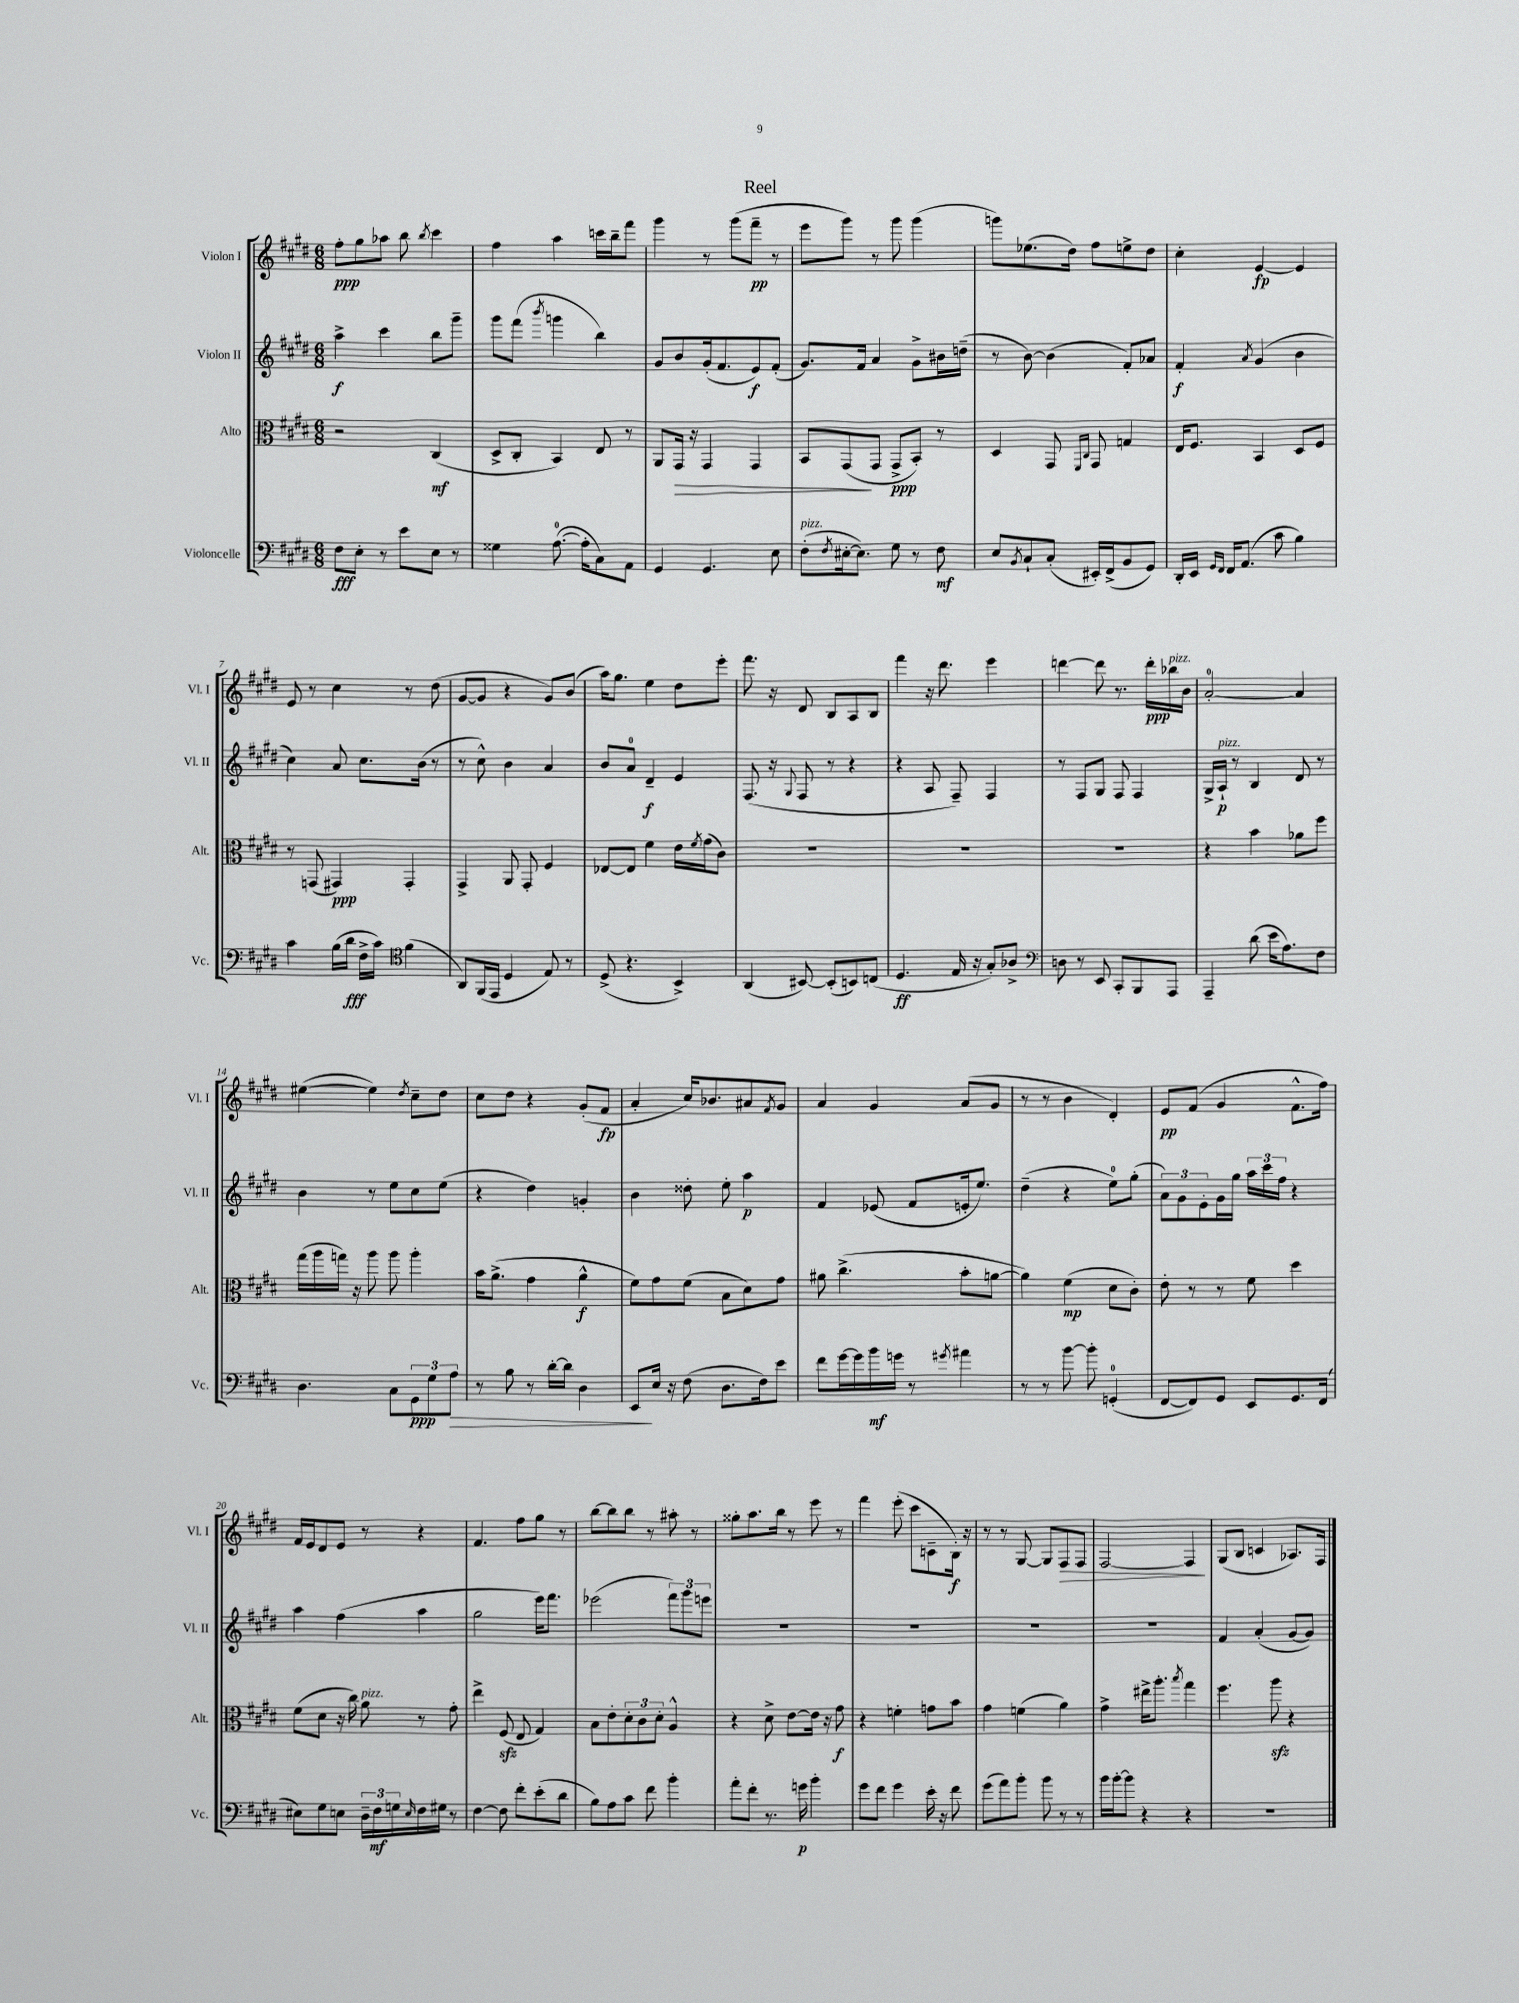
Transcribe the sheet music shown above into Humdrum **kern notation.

**kern	**kern	**kern	**kern
*staff4	*staff3	*staff2	*staff1
*clefF4	*clefC3	*clefG2	*clefG2
*k[f#c#g#d#]	*k[f#c#g#d#]	*k[f#c#g#d#]	*k[f#c#g#d#]
*M6/8	*M6/8	*M6/8	*M6/8
8F#	2r	4aa^	8ff#'
8E'	.	.	8gg#
8r	.	4ccc#	8aa-
8e	.	.	8bb
.	.	.	8qbb
8E	(4C#	8bb	4ccc#
8r	.	8ggg#~	.
=	=	=	=
4G##	8D#^	8ggg#	4ff#
.	8C#'	(8fff#	.
.	.	8qbbb	.
([8.A	4BB)	4ggg	4aa
16A']	.	.	.
8C#)	8E	4bb)	16ccc
.	.	.	16bb~
8AA	8r	.	8fff#
=	=	=	=
4GG#	8AA	8g#	4ggg#
.	16GG#	8b	.
.	16r	.	.
4.GG#	4GG#	(16g#'	8r
.	.	8.f#	.
.	.	.	(8ggg#
.	4GG#	8e)	8fff#~
8E	.	(8f#'	8r
=	=	=	=
(8F#'	8BB	8.g#)	8eee
8qF#	.	.	.
[16E#'	(8GG#	.	8ggg#)
8.E#])	.	16f#	.
.	8GG#	4a	8r
8G#	8GG#^	.	8ggg#
8r	8BB')	8g#^	(4ggg#
8F#	8r	16b#	.
.	.	(16dd~	.
=	=	=	=
8E	4D#	8r	8ggg)
8qBB	.	.	.
8C#`	.	[8b)	(8.ee-
(8C#'	8GG#	(4b]	.
.	.	.	16dd#)
.	16qqFF#	.	.
.	16qqC#	.	.
16EE#')	8GG#	.	8ff#
(16FF#^	.	.	.
8BB	4G	8f#')	8ee^
8GG#)	.	8a-	8dd#
=	=	=	=
16DD#'	16E	4f#'	4cc#'
16EE	8.F#	.	.
16qqGG#	.	.	.
16qqFF#	.	.	.
16FF#	.	.	.
(8.AA	.	.	.
.	.	8qa	.
.	4BB	(4g#	[4e
8c#	.	.	.
4B)	8D#	4b	4e]
.	8F#	.	.
=	=	=	=
4c#	8r	4cc#)	8e
.	(8GG	.	8r
(16B	4GG#)	8a	4cc#
16d#	.	.	.
16F#^	.	8.cc#	.
16c#)	.	.	.
*clefC4	*	*	*
(4f#	4GG#'	.	8r
.	.	(16b	.
.	.	8r	(8dd#
=	=	=	=
8AA)	4GG#^	8r	[8g#
(16FF#	.	8cc#^^)	8g#]
16EE	.	.	.
4D#	8AA	4b	4r
.	8GG#'	.	.
8E)	4F#	4a	8g#)
8r	.	.	(8b
=	=	=	=
(8D#^	[8E-	8b	16aa)
.	.	.	8.gg#
4.r	8E-]	8a	.
.	4f#	4d#~	4ee
4BB^)	16e	4e	8dd#
.	8qf#	.	.
.	(16g#	.	.
.	8c#)	.	8eee'
=	=	=	=
(4AA	2.r	(8.F#	8.fff#
.	.	16r	16r
.	.	8qqG#	.
[8BB#)	.	8F#	8d#
(8BB#']	.	8r	8B
8BB)	.	4r	8A
(8C	.	.	8B
=	=	=	=
4.D#	2.r	4r	4fff#
.	.	8A	16r
.	.	.	8.ddd#
16E	.	8F#~)	.
16r	.	.	.
8G#')	.	4F#	4eee
8A-^	.	.	.
=	=	=	=
*clefF4	*	*	*
8D	2.r	8r	[4ddd
8r	.	8F#	.
8EE	.	8G#	8ddd]
8CC#'	.	8F#	8.r
8BBB	.	4F#	.
.	.	.	16ddd'
8AAA	.	.	16bb-
.	.	.	16b
=	=	=	=
4AAA~	4r	16G#^	[2a'
.	.	16A`	.
.	.	8r	.
(8d#	4b	4B	.
16e	.	.	.
8.A)	.	.	.
.	8a-	8d#	4a]
8F#	8ff#	8r	.
=	=	=	=
4.D#	(16gg#	4b	([4ee#
.	16aa	.	.
.	16gg)	.	.
.	16r	.	.
.	8aa	8r	4ee#])
8C#	8aa	8ee	.
.	.	.	8qdd#
12GG#	4aa'	8cc#	8cc#~
12G#	.	.	.
.	.	(8ee	8dd#
12A	.	.	.
=	=	=	=
8r	16b	4r	8cc#
.	(8.a^	.	.
8B	.	.	8dd#
8r	4g#	4dd#)	4r
[16d#'	.	.	.
16d#]	.	.	.
4D#	4a^^	4g'	(8g#'
.	.	.	8f#
=	=	=	=
8EE	8f#)	4b	4a'
16E	8g#	.	.
16r	.	.	.
(8F#	(8f#	8dd##'	16cc#)
.	.	.	8.b-
8.D#	8B	8ee'	.
.	8d#)	4aa	8a#
16F#)	.	.	.
.	.	.	8qf#
8e	8g#	.	8g#
=	=	=	=
8f#	8a#	4f#	4a
[16g#	(4.cc#^	.	.
16g#]	.	.	.
16b	.	(8e-	4g#
16g	.	.	.
8r	.	8f#	.
8qg#	.	.	.
4a#	8b'	16e'	(8a
.	.	8.ee)	.
.	[8a	.	8g#
=	=	=	=
8r	4a])	(4dd#~	8r
8r	.	.	8r
[8b	(4f#	4r	4b
8b']	.	.	.
(4GG'	8d#	8ee)	4d#')
.	8c#')	(8gg#'	.
=	=	=	=
[8FF#	8e'	12a)	8e
.	.	12g#	.
8FF#])	8r	.	(8f#
.	.	12e'	.
8GG#	8r	16g#	4g#
.	.	16gg#	.
8EE	8f#	24aa	.
.	.	24ccc#	.
.	.	24ff#	.
8.GG#	4dd#	4r	8.f#^^
(16FF#	.	.	16ff#)
=	=	=	=
8E#)	(8f#	4aa	16f#
.	.	.	16e
8G#	8d#	.	8d#
8E	16r	(4ff#	8e
.	16cc#)	.	.
24D#~	8a	.	8r
24F#	.	.	.
24G	.	.	.
16qqE	.	.	.
16F#	8r	4aa	4r
16G#	.	.	.
8r	8g#'	.	.
=	=	=	=
[4F#	4ee^	2gg#	4.f#
8F#]	(8F#	.	.
8f#'	8E	.	8ff#
(8e'	4G#)	16eee)	8gg#
.	.	8.fff#	.
8d#	.	.	8r
=	=	=	=
8B)	8B	(2eee-	[8bb
8A	8e'	.	8bb]
8c#	12d#'	.	8bb
.	12c#	.	.
8f#	.	.	8r
.	12d#'	.	.
4b'	4A^^	12fff#)	8aa#'
.	.	12ggg#	.
.	.	.	8r
.	.	12eee	.
=	=	=	=
8a'	4r	2.r	8gg##'
8f#'	.	.	8.aa
8.r	8d#^	.	.
.	.	.	16bb
.	[8e	.	8r
16g	.	.	.
4b'	16e]	.	8eee
.	16r	.	.
.	8g#	.	8r
=	=	=	=
8g#	4r	2.r	4fff#
8f#	.	.	.
4g#	4f'	.	(8eee'
.	.	.	8ccc#
16e'	8g	.	8c~
16r	.	.	.
8f#	8b	.	16B')
.	.	.	16r
=	=	=	=
(8g#	4g#	2.r	8r
8a)	.	.	8r
8b'	(4f	.	[8G#
8b	.	.	8G#]
8r	4a)	.	8F#
8r	.	.	8F#
=	=	=	=
16b	4g#^	2.r	[2F#
[16b'	.	.	.
8b]	.	.	.
4r	16ee#^	.	.
.	8.aa'	.	.
.	8qbb	.	.
4r	4gg#	.	4F#]
=	=	=	=
2.r	4.ff#	4f#	(8G#
.	.	.	8B
.	.	(4a'	4c
.	8aa	.	.
.	4r	[8g#	8.A-)
.	.	8g#])	.
.	.	.	16F#
==	==	==	==
*-	*-	*-	*-
